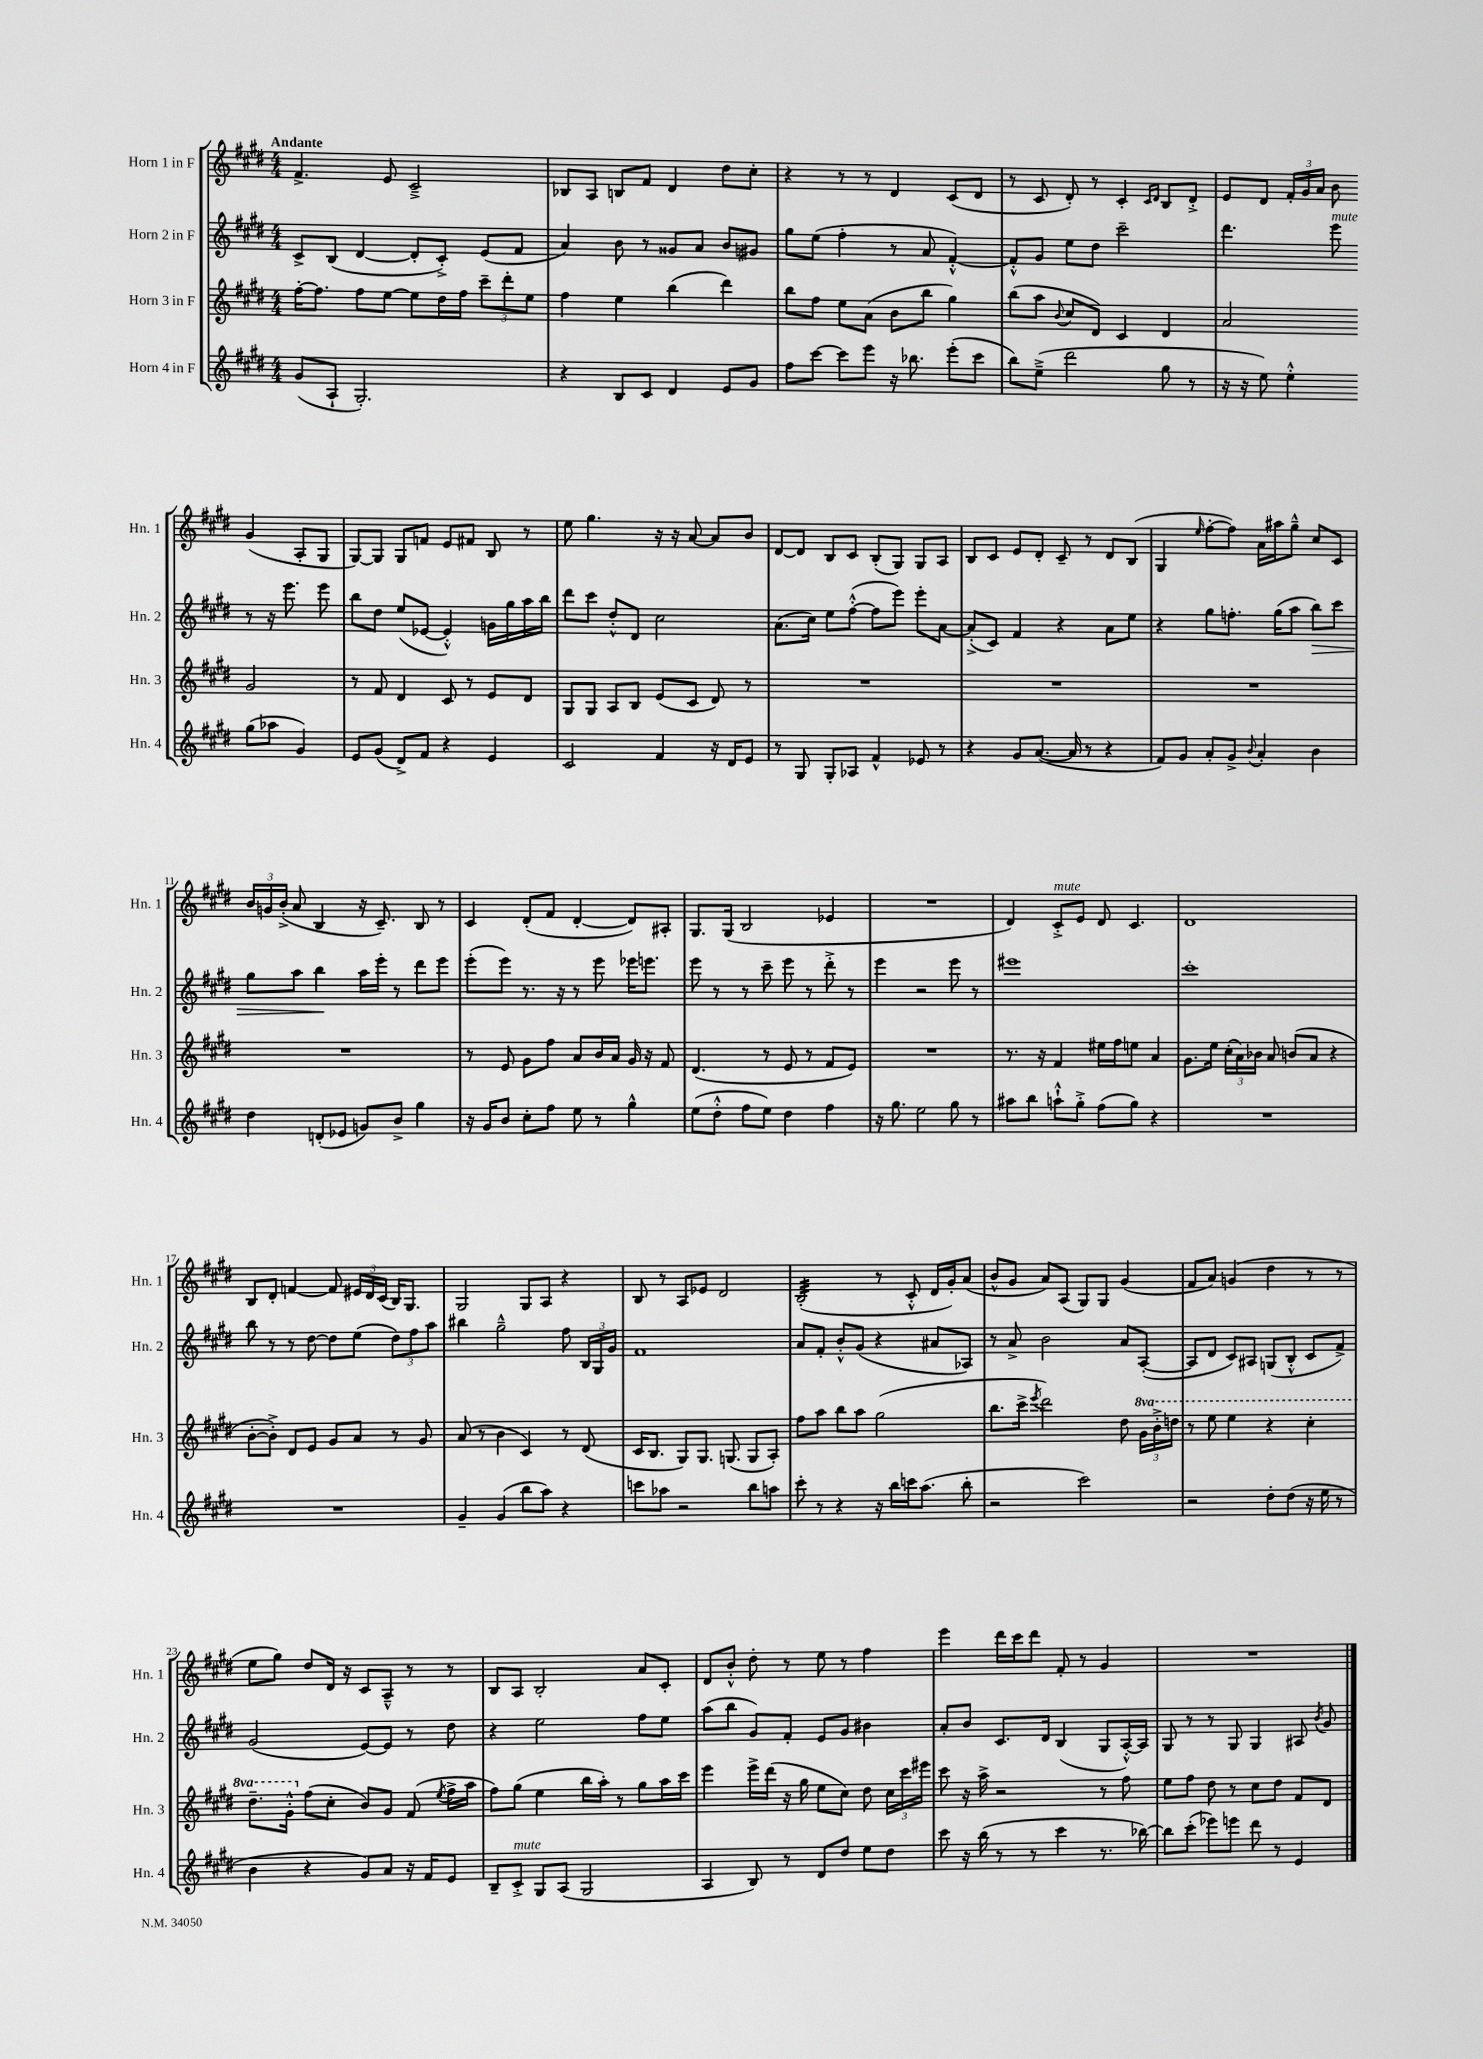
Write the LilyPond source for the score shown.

<<
\new StaffGroup <<
\new Staff = "s0" \with { instrumentName = "Horn 1 in F" shortInstrumentName = "Hn. 1" } {
    \clef treble \key e \major \numericTimeSignature \time 4/4 \tempo "Andante"
    \autoBeamOff fis'4.-> e'8 cis'2---> |
    bes8[ a8] b8[ fis'8] dis'4 dis''8[ cis''8]-. |
    r4 r8 r8 dis'4 cis'8[( dis'8] |
    r8 cis'8 dis'8-.) r8 cis'4-. \grace { cis'16[ dis'16] } b8[ dis'8]-.-> |
    e'8[ dis'8] \tuplet 3/2 { fis'16[-. gis'16 a'16] } b'8 gis'4( a8[-. gis8] |
    gis8[~) gis8] gis8[ f'8] e'8[ fis'8] b8 r8 |
    e''8 gis''4. r16 r16 a'8~ a'8[ b'8] |
    dis'8[~ dis'8] b8[ cis'8] b8[-.( gis8]) gis8[ a8] |
    b8[ cis'8] e'8[ dis'8]-. cis'8-- r8 dis'8[ b8]( |
    gis4 \grace { e''16 } fis''8[~-. fis''8]) a'16[ ais''16 gis''8]---^ cis''8[ cis'8] |
    \tuplet 3/2 { b'16[ g'16 b'16]-.->( } a'8 b4 r16 cis'8.--) b8 r8 |
    cis'4 dis'8[-.( fis'8] dis'4~-. dis'8[) ais8]-. |
    gis8.[ gis16]( b2 ees'4 |
    R1 |
    dis'4) cis'8[-.->^\markup { \italic "mute" } e'8] dis'8 cis'4. |
    dis'1 |
    b8[ dis'8]-. f'4~ f'8 \tuplet 3/2 { eis'16[ dis'16 cis'16]( } b16[) gis8.] |
    gis2 gis8[ a8] r4 |
    b8 r8 a8[ ees'8] dis'2 |
    b2:32-.( r8 cis'8-.-^ dis'16[ gis'16-.) a'8]( |
    b'8[-^ gis'8] a'8[) a8]( gis8[) gis8] gis'4( |
    fis'8[ a'8]) g'4( dis''4 r8 r8 |
    e''8[ gis''8]) dis''8[ dis'16] r16 cis'8[ a8]---^ r8 r8 |
    b8[ a8] b2-. a'8[ cis'8]-. |
    dis'8[ b'8]-.-^ dis''8-. r8 e''8 r8 fis''4 |
    e'''4 dis'''16[ cis'''16 dis'''8] fis'8-. r8 gis'4 |
    R1 \bar "|." |
}
\new Staff = "s1" \with { instrumentName = "Horn 2 in F" shortInstrumentName = "Hn. 2" } {
    \clef treble \key e \major \numericTimeSignature \time 4/4
    \autoBeamOff cis'8[-> b8]( dis'4~ dis'8[-. cis'8]-.->) e'8[( fis'8] |
    a'4) b'8 r8 gisis'8[ a'8] b'8[ gis'8] |
    gis''8[ e''8]( fis''4-. r8 a'8 fis'4~-.-^) |
    fis'8[-.-^ gis'8] e''8[ dis''8] cis'''2-- |
    dis'''4. e'''8^\markup { \italic "mute" } r8 r16 e'''8. e'''8 |
    b''8[ dis''8] e''8[( ees'8]~ ees'4-.-^) g'16[ gis''16 a''16 b''16] |
    dis'''8[ cis'''8] dis''8[-.-^ dis'8] cis''2 |
    a'8.[( cis''16]) e''8[ fis''8]~-.-^( fis''8[ e'''8]) e'''8[-. a'8]~ |
    a'8[-.->( cis'8]) fis'4 r4 a'8[ e''8] |
    r4 gis''8[ f''8.]-. gis''16[( a''8] b''8[\>) cis'''8] |
    gis''8[ a''8] b''4\! a''16[ e'''16]-. r8 dis'''8[ e'''8] |
    e'''8[-.( e'''8]) r8. r16 r8 e'''8 ees'''16[ e'''8.] |
    e'''8 r8 r8 cis'''8-- e'''8 r8 dis'''8-.-> r8 |
    e'''4 r2 e'''8 r8 |
    eis'''1 |
    cis'''1-. |
    b''8 r8 r8 dis''8~ dis''8[ e''8]( \tuplet 3/2 { dis''8[) fis''8 a''8] } |
    bis''4 gis''2---^ fis''8 \tuplet 3/2 { b16[ gis16 gis'16] } |
    fis'1 |
    a'8[ fis'8]-. b'8[-.-^ gis'8]( r4 ais'8[ aes8]) |
    r8 a'8-> b'2 a'8[ a8]~-.( |
    a8[ dis'8] cis'8[) ais8] g8[( b8]-.-^ cis'8[ fis'8]->) |
    gis'2( e'8[~) e'8] r8 dis''8 |
    r4 e''2 fis''8[ e''8] |
    a''8[( b''8] gis'8[) fis'8]-. e'8[ gis'8] bis'4 |
    a'8[-. b'8] cis'8.[ dis'16] b4( gis8[ a16~-.-^) a16] |
    gis8 r8 r8 gis8 gis4 ais8 \acciaccatura { b'8 } gis'8 \bar "|." |
}
\new Staff = "s2" \with { instrumentName = "Horn 3 in F" shortInstrumentName = "Hn. 3" } {
    \clef treble \key e \major \numericTimeSignature \time 4/4 \set Staff.ottavationMarkups = #ottavation-simple-ordinals
    \autoBeamOff fis''16[~-. fis''8.] fis''8[ e''8]~ e''8[ dis''16 fis''16] \tuplet 3/2 { cis'''8[-- dis'''8-. e''8] } |
    fis''4 e''4 b''4( dis'''4) |
    b''8[ fis''8] e''8[ a'8]( b'8[ b''8] gis''4) |
    b''8[( a''8] \appoggiatura { b'8 } cis''8[ dis'8]) cis'4 dis'4 |
    a'2 gis'2 |
    r8 fis'8 dis'4 cis'8 r8 e'8[ dis'8] |
    gis8[ gis8] a8[ b8] e'8[( cis'8] dis'8) r8 |
    R1 |
    R1 |
    R1 |
    R1 |
    r8 e'8 gis'8[ fis''8] a'8[ b'16 a'16] gis'16 r16 fis'8 |
    dis'4.( r8 e'8 r8 fis'8[ e'8]) |
    R1 |
    r8. r16 fis'4 eis''16[ fis''16 e''8] a'4 |
    gis'8.[ e''16] \tuplet 3/2 { cis''16[-.( a'16) bes'16] } a'8 b'8[( a'8] r4 |
    b'8[~-. b'8]-.->) dis'8[ e'8] gis'8[ a'8] r8 gis'8 |
    a'8( r8 b'4 cis'4) r8 dis'8( |
    cis'16[ b8.] gis8[) gis8.] g8.( g8[ a8]-.) |
    fis''8[ a''8] b''8[ a''8] gis''2( |
    b''8.[ cis'''16]-> \acciaccatura { e'''8 } dis'''2) dis''8 \tuplet 3/2 { \ottava #1 gis''16[ b''16-.-> d'''16] } |
    r8 e'''8 e'''4 r4 cis'''4-. |
    dis'''8.[-- gis''16]-.-^ \ottava #0 fis''8[( cis''8]-. b'8[) gis'8] fis'8( \acciaccatura { e''8 } fis''16[-> a''16] |
    fis''8[) gis''8]( e''4 b''16[ a''16]-.) r8 gis''8[ a''16 cis'''16] |
    e'''4 e'''16[-> dis'''16]( r16 gis''16 e''8[ cis''8]) dis''8 \tuplet 3/2 { cis''16[ cis'''16 eis'''16] } |
    cis'''8 r16 a''16-> r2 r8 fis''8 |
    e''8[ fis''8] dis''8 r8 cis''8[ dis''8] fis'8[ dis'8] \bar "|." |
}
\new Staff = "s3" \with { instrumentName = "Horn 4 in F" shortInstrumentName = "Hn. 4" } {
    \clef treble \key e \major \numericTimeSignature \time 4/4
    \autoBeamOff gis'8[( a8]-! gis2.-.) |
    r4 b8[ cis'8] dis'4 e'8[ gis'8] |
    fis''8[ cis'''8]~ cis'''8[ e'''8] r16 bes''8. e'''8[-.( cis'''8] |
    b''8[) e''8]--->( dis'''2 gis''8 r8 |
    r16 r16 e''8) e''4-.-^ gis''8[( aes''8] gis'4) |
    e'8[ gis'8]( dis'8[->) fis'8] r4 e'4 |
    cis'2 fis'4 r16 dis'16[ e'8] |
    r8 gis8 gis8[-. aes8] fis'4-^ ees'8 r8 |
    r4 gis'8[ a'8.]~( a'16 r8 r4 |
    fis'8[) gis'8] a'8[-. gis'8]-> \appoggiatura { b'8 } a'4-. b'4 |
    dis''4 d'8[-.( ees'8] g'8[) b'8]-> gis''4 |
    r16 gis'16[ b'8] cis''8[-. fis''8] e''8 r8 gis''4-^ |
    e''8[( dis''8]-.-^ fis''8[ e''8]) dis''4 fis''4 |
    r16 gis''8. e''2 gis''8 r8 |
    ais''8[ b''8] a''8[-!-^ gis''8]-.-> fis''8[( gis''8]) r4 |
    R1 |
    R1 |
    gis'4-- gis'4( b''8[ a''8]) r4 |
    c'''8[ aes''8] r2 b''8[ a''8] |
    cis'''8-. r8 r4 r16 b''16[ c'''16 a''8.]( b''8-. |
    r2 cis'''2) |
    r2 dis''8[-. dis''8]( r16 e''16 r8 |
    b'4 r4 gis'8[) a'8] r16 fis'16[ e'8] |
    b8[-- cis'8]-.->^\markup { \italic "mute" } gis8[ a8]( gis2 |
    a4 b8) r8 dis'8[ dis''8] e''8[ dis''8] |
    cis'''8 r16 b''16( r8 r8 cis'''4 r8. bes''16~) |
    bes''8[ cis'''8]-.( ees'''8[) e'''8] dis'''8 r8 e'4 \bar "|." |
}
>>
>>
